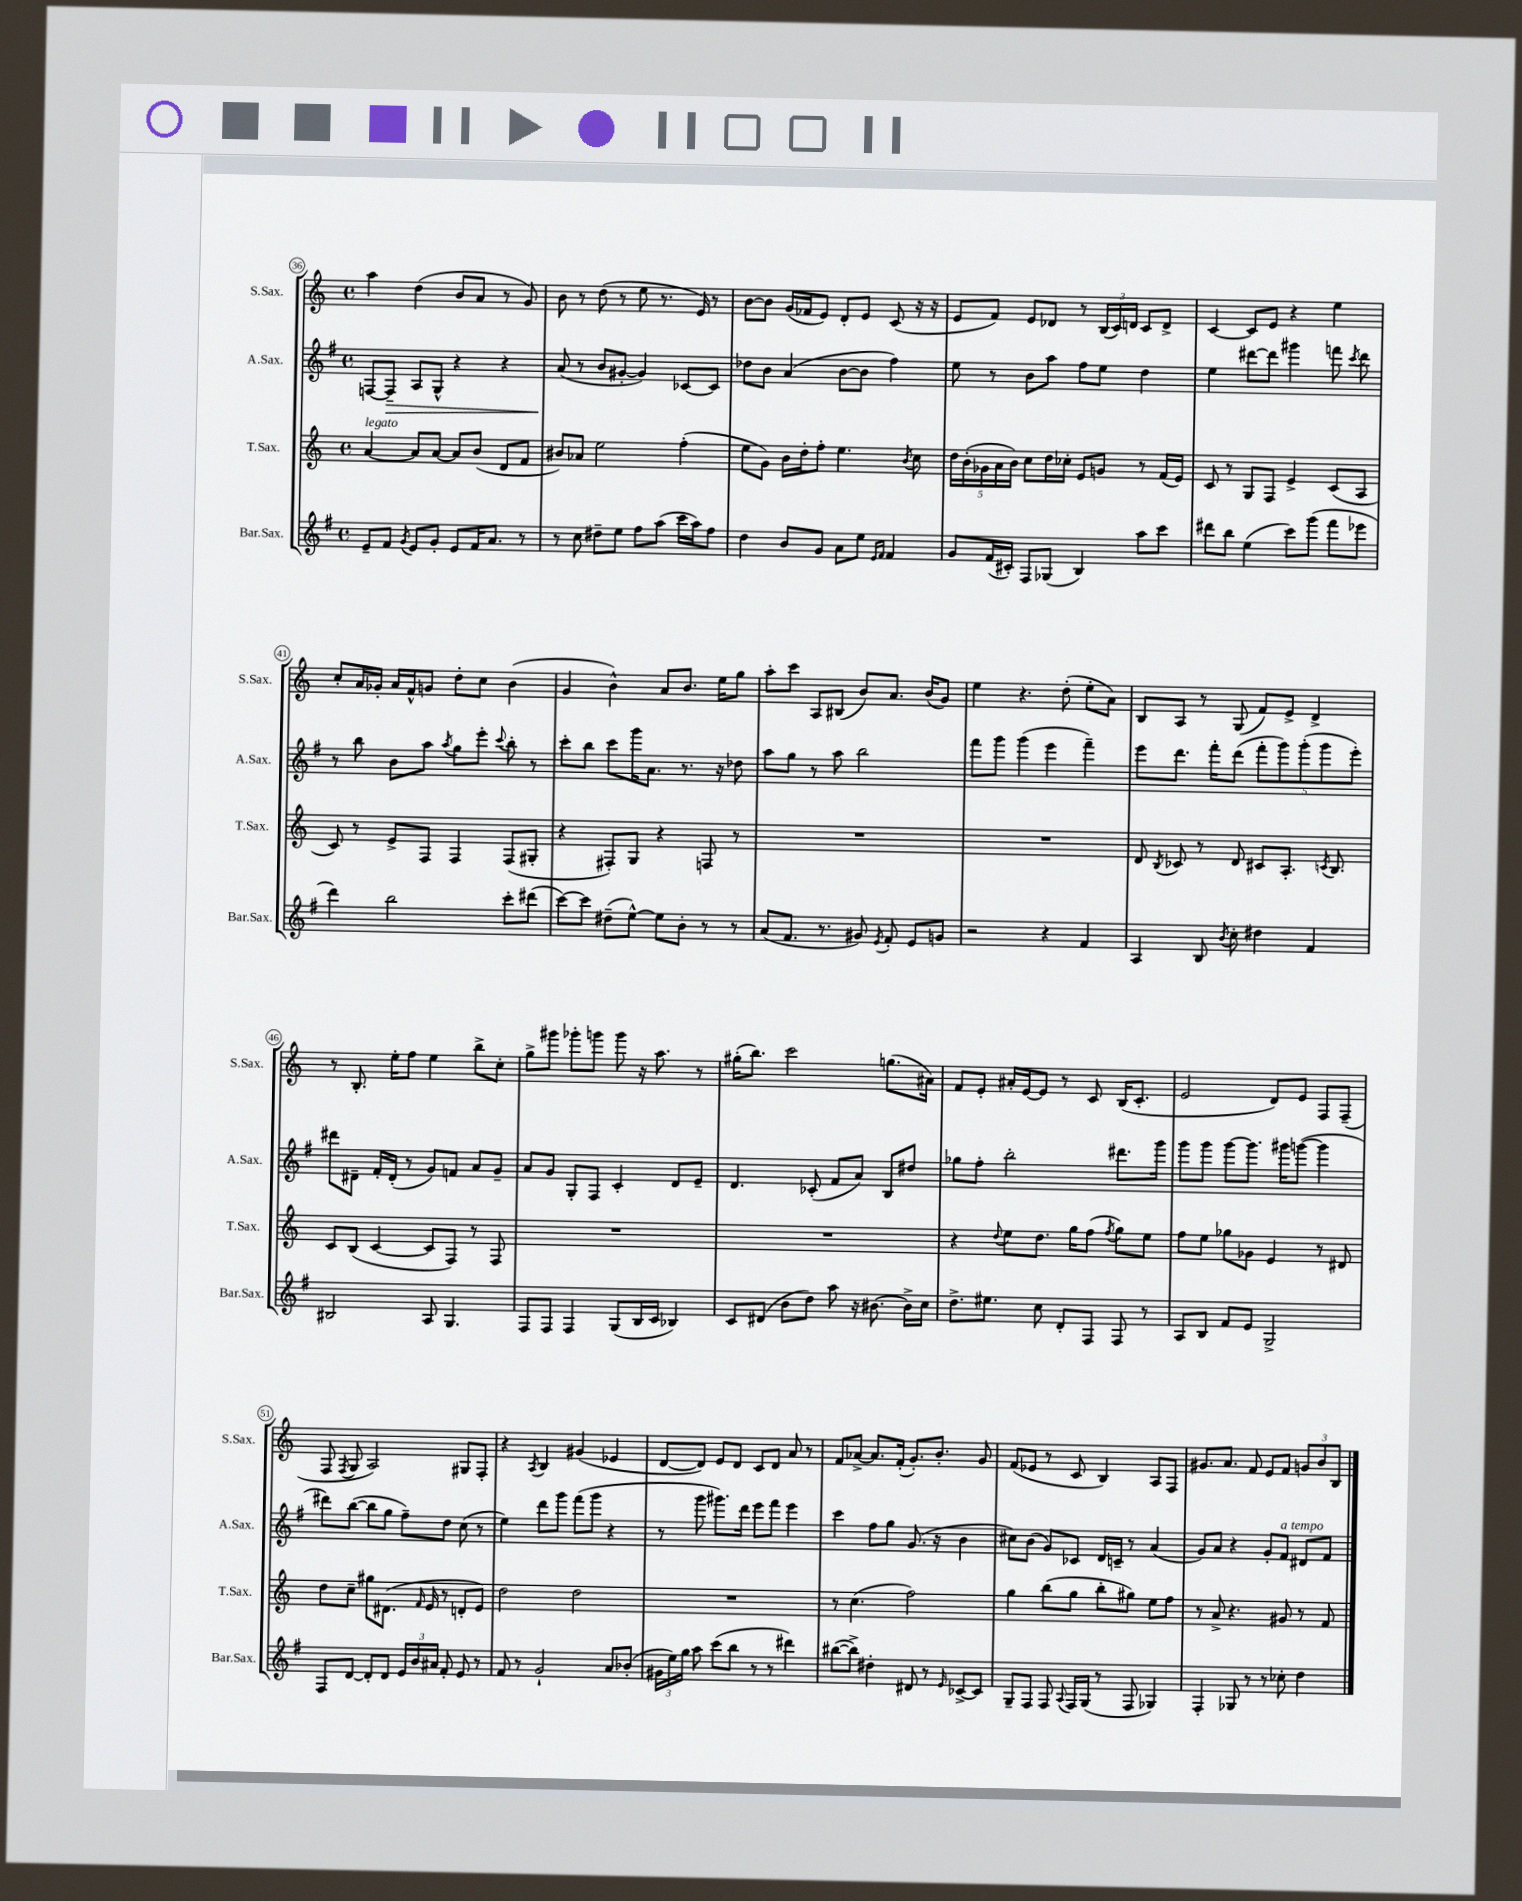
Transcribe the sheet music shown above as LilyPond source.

<<
\new StaffGroup <<
\new Staff = "s0" \with { instrumentName = "S.Sax." shortInstrumentName = "S.Sax." } {
    \clef treble \key c \major \defaultTimeSignature \time 4/4
    \autoBeamOff a''4 d''4( b'8[ a'8] r8 g'8) |
    b'8 r8 d''8( r8 e''8 r8. e'16) r8 |
    b'8[~ b'8] g'16[( fes'16 e'8]) d'8[-. e'8] c'8( r16 r16 |
    e'8[ f'8]) e'8[ des'8] r8 \tuplet 3/2 { b16[( c'16) d'16] } c'8[ d'8]-> |
    c'4~ c'8[ e'8] r4 e''4 |
    c''8[-. a'16 ges'16]-. a'16[ f'16-^ g'8] d''8[-. c''8] b'4( |
    g'4 b'4-^) a'8[ b'8.] e''16[ g''8] |
    a''8[-. c'''8] a8[ bis8]( b'8[) a'8.] b'16[( g'8]) |
    e''4 r4. d''8-.( e''8[-. a'8]) |
    b8[ a8] r8 g8( f'8[) e'8]-> d'4-> |
    r8 b8.-. e''16[-. f''8] e''4 b''8[-> c''8]-. |
    g''8[-> gis'''8] ges'''8[-. g'''8] g'''8 r16 a''8. r8 |
    gis''16[-.( b''8.]) c'''2 g''8.[( ais'16]) |
    f'8[ e'8]-. ais'16[-. e'16~ e'8] r8 c'8 b16[( c'8.]-. |
    e'2 d'8[) e'8] f8[ f8]--( |
    f8 \acciaccatura { f8 } g8 a2) gis8[ f8]-. |
    r4 \acciaccatura { a8 } b4 gis'4( ees'4 |
    d'8[~ d'8]) e'8[ d'8] c'8[ d'8] a'8 r8 |
    f'8[ aes'8]~-> aes'8.[ f'16]-.( g'8.[-.) b'8.]-. g'8 |
    f'8[( ees'8] r8 c'8 b4) a8[ f8] |
    gis'8.[ a'8.] f'8 e'8[ f'8] \tuplet 3/2 { g'8[ b'8 b8] } \bar "|." |
}
\new Staff = "s1" \with { instrumentName = "A.Sax." shortInstrumentName = "A.Sax." } {
    \clef treble \key g \major \defaultTimeSignature \time 4/4
    \autoBeamOff f8[~ f8]--\> a8[ g8]-^ r4 r4 |
    a'8\!( r8 b'8[ gis'8]~-. gis'4) ces'8[~ ces'8] |
    des''8[ b'8] a'4( b'8[~ b'8] fis''4) |
    e''8 r8 b'8[ a''8] fis''8[ e''8] d''4 |
    e''4 dis'''8[~ dis'''8] gis'''4 f'''8 \acciaccatura { c'''8 } dis'''8 |
    r8 b''8 b'8[ a''8] \acciaccatura { a''8 } g''8[ e'''8]-. \appoggiatura { c'''8 } b''8-. r8 |
    c'''8[-. b''8] c'''8[ g'''16 a'8.] r8. r16 des''8 |
    a''8[ g''8] r8 a''8 b''2 |
    fis'''8[ g'''8] g'''4( e'''4 fis'''4--) |
    e'''8[ d'''8.] fis'''16[-. d'''8]( \tuplet 5/4 { fis'''8[-. g'''8) g'''8-.( g'''8 e'''8]-.) } |
    dis'''8[ dis'8]-- fis'16[-. dis'16]-.( r8 g'8[) f'8] a'8[ g'8]-- |
    a'8[ g'8] g8[-. fis8] c'4-. d'8[ e'8]-- |
    d'4. ces'8-.( fis'8[ a'8]) b8[ dis''8] |
    ges''8[ fis''8]-. b''2-. dis'''8.[ g'''16] |
    g'''8[ g'''8] g'''8[~ g'''8.] gis'''16[ g'''8]~( g'''4 |
    dis'''8[) b''8]~( b''8[ g''8] fis''8[--) d''8] c''8( r8 |
    e''4) d'''8[ g'''8] fis'''8[( g'''8] r4 |
    r8 g'''8 gis'''8.[) d'''16] e'''8[ fis'''8] e'''4 |
    c'''4 fis''8[ g''8] g'8.( r16 b'4 |
    cis''8[) b'8]( g'8[) ces'8] d'16[ c'16]-- r8 a'4( |
    g'8[) a'8] r4 g'8[-. fis'8]^\markup { \italic "a tempo" } dis'8[ fis'8] \bar "|." |
}
\new Staff = "s2" \with { instrumentName = "T.Sax." shortInstrumentName = "T.Sax." } {
    \clef treble \key c \major \defaultTimeSignature \time 4/4
    \autoBeamOff a'4~^\markup { \italic "legato" } a'8[ a'8]~ a'8[ b'8]( d'8[ f'8] |
    bis'8[) aes'8] e''2 f''4-.( |
    e''8[ g'8]) b'16[ d''16-. f''8]-. e''4. \acciaccatura { b'8 } c''8 |
    \tuplet 5/4 { d''16[ b'16-.( ges'16 a'16 b'16]) } c''8[ d''16 ces''16]-. e'8[ g'8] r8 f'16[( e'16]) |
    c'8 r8 g8[ f8] e'4-> c'8[( a8] |
    c'8) r8 e'8[-> f8] f4 f8[( gis8]-. |
    r4 fis8[-.) g8] r4 f8 r8 |
    R1 |
    R1 |
    d'8 \acciaccatura { b8 } ces'8 r8 d'8 cis'8[ a8.]-. \acciaccatura { c'8 } b8. |
    c'8[ b8]( c'4~ c'8[ f8]) r8 f8 |
    R1 |
    R1 |
    r4 \appoggiatura { d''8 } e''8[ d''8.] g''16[ f''8]( \acciaccatura { f''8 } g''8[) e''8] |
    f''8[ e''8] ges''8[ ges'8] e'4 r8 dis'8 |
    d''8[ c''8]-- gis''8[ dis'8.]( \grace { f'16 } e'16 r8 d'8[-. e'8]) |
    d''2 d''2 |
    R1 |
    r8 c''4.( f''2) |
    g''4 b''8[( g''8] b''8[-. gis''8]) e''8[ f''8] |
    r8 a'8-> r4. gis'8 r8 f'8 \bar "|." |
}
\new Staff = "s3" \with { instrumentName = "Bar.Sax." shortInstrumentName = "Bar.Sax." } {
    \clef treble \key g \major \defaultTimeSignature \time 4/4
    \autoBeamOff e'8[-- fis'8] \acciaccatura { g'8 } e'8[ g'8]-. e'8[ fis'16 a'8.] r8 |
    r8 c''8 dis''8[-- e''8] fis''8[ a''8]( c'''16[ a''16) fis''8] |
    d''4 b'8[ g'8] a'8[ e''8] \grace { e'16[ fis'16] } fis'4 |
    g'8[ fis'16( cis'16]-.) fis8[ ges8]( b4) a''8[ c'''8] |
    dis'''8[ b''8] e''4( c'''8[) g'''8]( fis'''8[ ees'''8] |
    d'''4) b''2 c'''8[-. dis'''8]( |
    c'''8[~) c'''8] dis''8[--( e''8]~-^) e''8[ b'8]-. r8 r8 |
    a'8[( fis'8.] r8. gis'8) \acciaccatura { e'8 } fis'8-. e'8[ g'8] |
    r2 r4 fis'4 |
    a4 b8 \acciaccatura { b'8 } c''8-. dis''4 fis'4 |
    bis2 a8 g4. |
    fis8[ fis8] fis4 g8[( b16 c'16] bes4) |
    c'8[ dis'8]( b'8[ d''8]) a''8 r16 bis'8.~ bis'16[-> c''16] |
    d''8.[-> eis''8.] c''8 d'8[-. fis8] fis8 r8 |
    a8[ b8] fis'8[ e'8] g2-> |
    fis8[ d'8]~ d'8[-. d'8] \tuplet 3/2 { e'16[ b'16 ais'16] } fis'8-. e'8 r8 |
    fis'8 r8 g'2-! a'8[ bes'8]-.( |
    \tuplet 3/2 { gis'16[ e''16) g''16] } a''8 c'''8[( b''8] r8 r8 dis'''4) |
    bis''8[~( bis''8]->) dis''4-. dis'8 r8 \grace { e'16 } ces'8[~-> ces'8] |
    g8[-- fis8] fis8 \appoggiatura { a8 } fis16[ g16]( r8 fis8 ges4) |
    fis4-. ges8 r8 r8 ces''8-. d''4 \bar "|." |
}
>>
>>
\layout { \context { \Score currentBarNumber = #36 \override BarNumber.stencil = #(make-stencil-circler 0.1 0.3 ly:text-interface::print) } }
